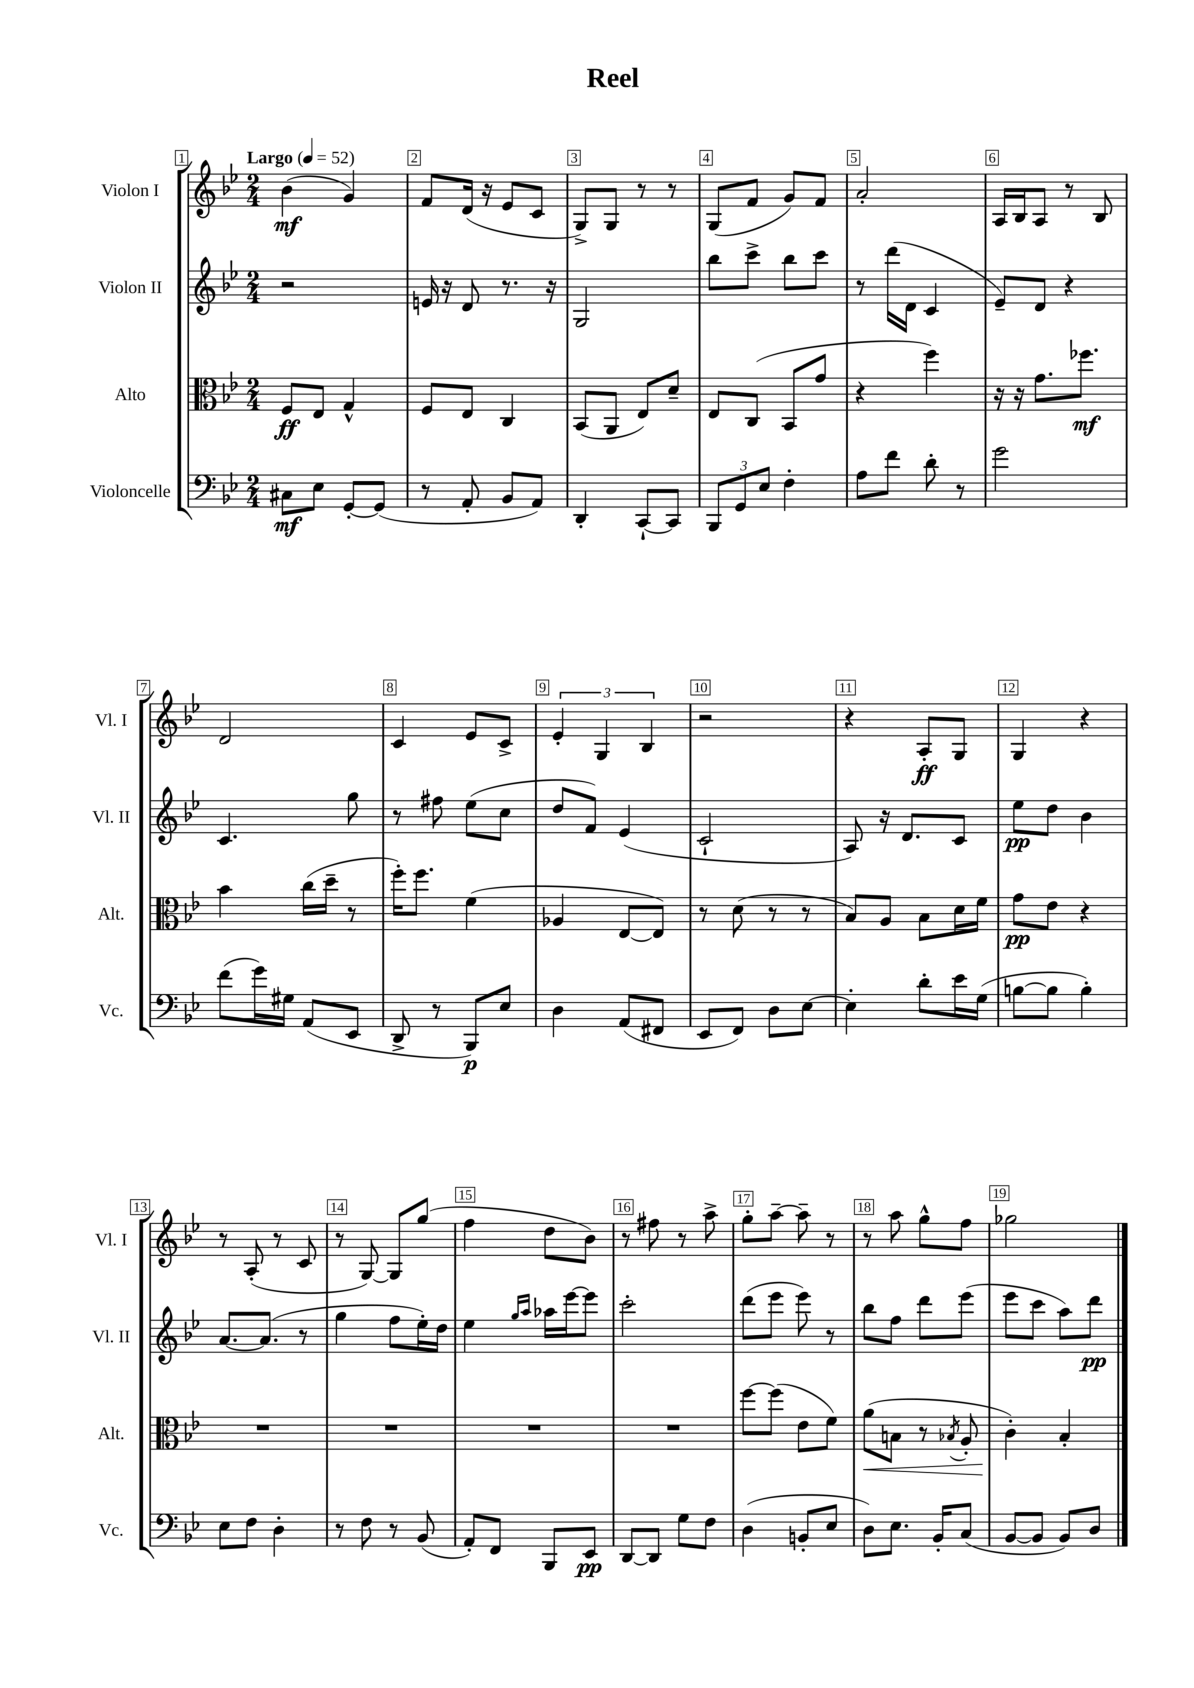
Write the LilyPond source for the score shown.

\header { title = "Reel" }
<<
\new StaffGroup <<
\new Staff = "s0" \with { instrumentName = "Violon I" shortInstrumentName = "Vl. I" } {
    \clef treble \key bes \major \numericTimeSignature \time 2/4 \tempo "Largo" 4 = 52
    bes'4\mf( g'4) |
    f'8 d'16( r16 ees'8 c'8 |
    g8->) g8 r8 r8 |
    g8( f'8 g'8) f'8 |
    a'2-. |
    a16 bes16 a8 r8 bes8 |
    d'2 |
    c'4 ees'8 c'8-> |
    \tuplet 3/2 { ees'4-. g4 bes4 } |
    r2 |
    r4 a8-.\ff g8 |
    g4 r4 |
    r8 a8-.( r8 c'8 |
    r8 g8~) g8 g''8( |
    f''4 d''8 bes'8) |
    r8 fis''8 r8 a''8-> |
    g''8-. a''8~-- a''8-- r8 |
    r8 a''8 g''8-^ f''8 |
    ges''2 \bar "|." |
}
\new Staff = "s1" \with { instrumentName = "Violon II" shortInstrumentName = "Vl. II" } {
    \clef treble \key bes \major \numericTimeSignature \time 2/4
    r2 |
    e'16 r16 d'8 r8. r16 |
    g2 |
    bes''8 c'''8-> bes''8 c'''8 |
    r8 d'''16( d'16 c'4 |
    ees'8--) d'8 r4 |
    c'4. g''8 |
    r8 fis''8 ees''8( c''8 |
    d''8 f'8) ees'4( |
    c'2-! |
    a8) r16 d'8. c'8 |
    ees''8\pp d''8 bes'4 |
    a'8.~ a'8.( r8 |
    g''4 f''8 ees''16-.) d''16 |
    ees''4 \grace { g''16 a''16 } aes''16 ees'''16~ ees'''8 |
    c'''2-. |
    d'''8( ees'''8 ees'''8) r8 |
    bes''8 f''8 d'''8 ees'''8( |
    ees'''8 c'''8 a''8) d'''8\pp \bar "|." |
}
\new Staff = "s2" \with { instrumentName = "Alto" shortInstrumentName = "Alt." } {
    \clef alto \key bes \major \numericTimeSignature \time 2/4
    f8\ff ees8 g4-^ |
    f8 ees8 c4 |
    bes,8( a,8 ees8) d'8-- |
    ees8 c8( bes,8 g'8 |
    r4 f''4) |
    r16 r16 g'8. fes''8.\mf |
    bes'4 c''16( d''16-- r8 |
    f''16-.) f''8. f'4( |
    aes4 ees8~ ees8) |
    r8 d'8( r8 r8 |
    bes8) a8 bes8 d'16 f'16 |
    g'8\pp ees'8 r4 |
    R2 |
    R2 |
    R2 |
    R2 |
    f''8~ f''8( ees'8 f'8) |
    a'8\<( b8 r8 \acciaccatura { bes8 } a8-. |
    c'4-.\!) bes4-. \bar "|." |
}
\new Staff = "s3" \with { instrumentName = "Violoncelle" shortInstrumentName = "Vc." } {
    \clef bass \key bes \major \numericTimeSignature \time 2/4
    cis8\mf ees8 g,8~-. g,8( |
    r8 a,8-. bes,8 a,8) |
    d,4-. c,8~-! c,8 |
    \tuplet 3/2 { bes,,8 g,8 ees8 } f4-. |
    a8 f'8 d'8-. r8 |
    g'2 |
    f'8( g'16) gis16 a,8( ees,8 |
    d,8-> r8 bes,,8\p) ees8 |
    d4 a,8( fis,8 |
    ees,8 f,8) d8 ees8~ |
    ees4-. d'8-. ees'16 g16( |
    b8~ b8 b4-.) |
    ees8 f8 d4-. |
    r8 f8 r8 bes,8( |
    a,8-.) f,8 bes,,8 ees,8\pp |
    d,8~ d,8 g8 f8 |
    d4( b,8-. ees8 |
    d8) ees8. bes,16-. c8( |
    bes,8~ bes,8 bes,8) d8 \bar "|." |
}
>>
>>
\layout { \context { \Score \override BarNumber.break-visibility = ##(#f #t #t) barNumberVisibility = #all-bar-numbers-visible \override BarNumber.stencil = #(make-stencil-boxer 0.1 0.3 ly:text-interface::print) } }
